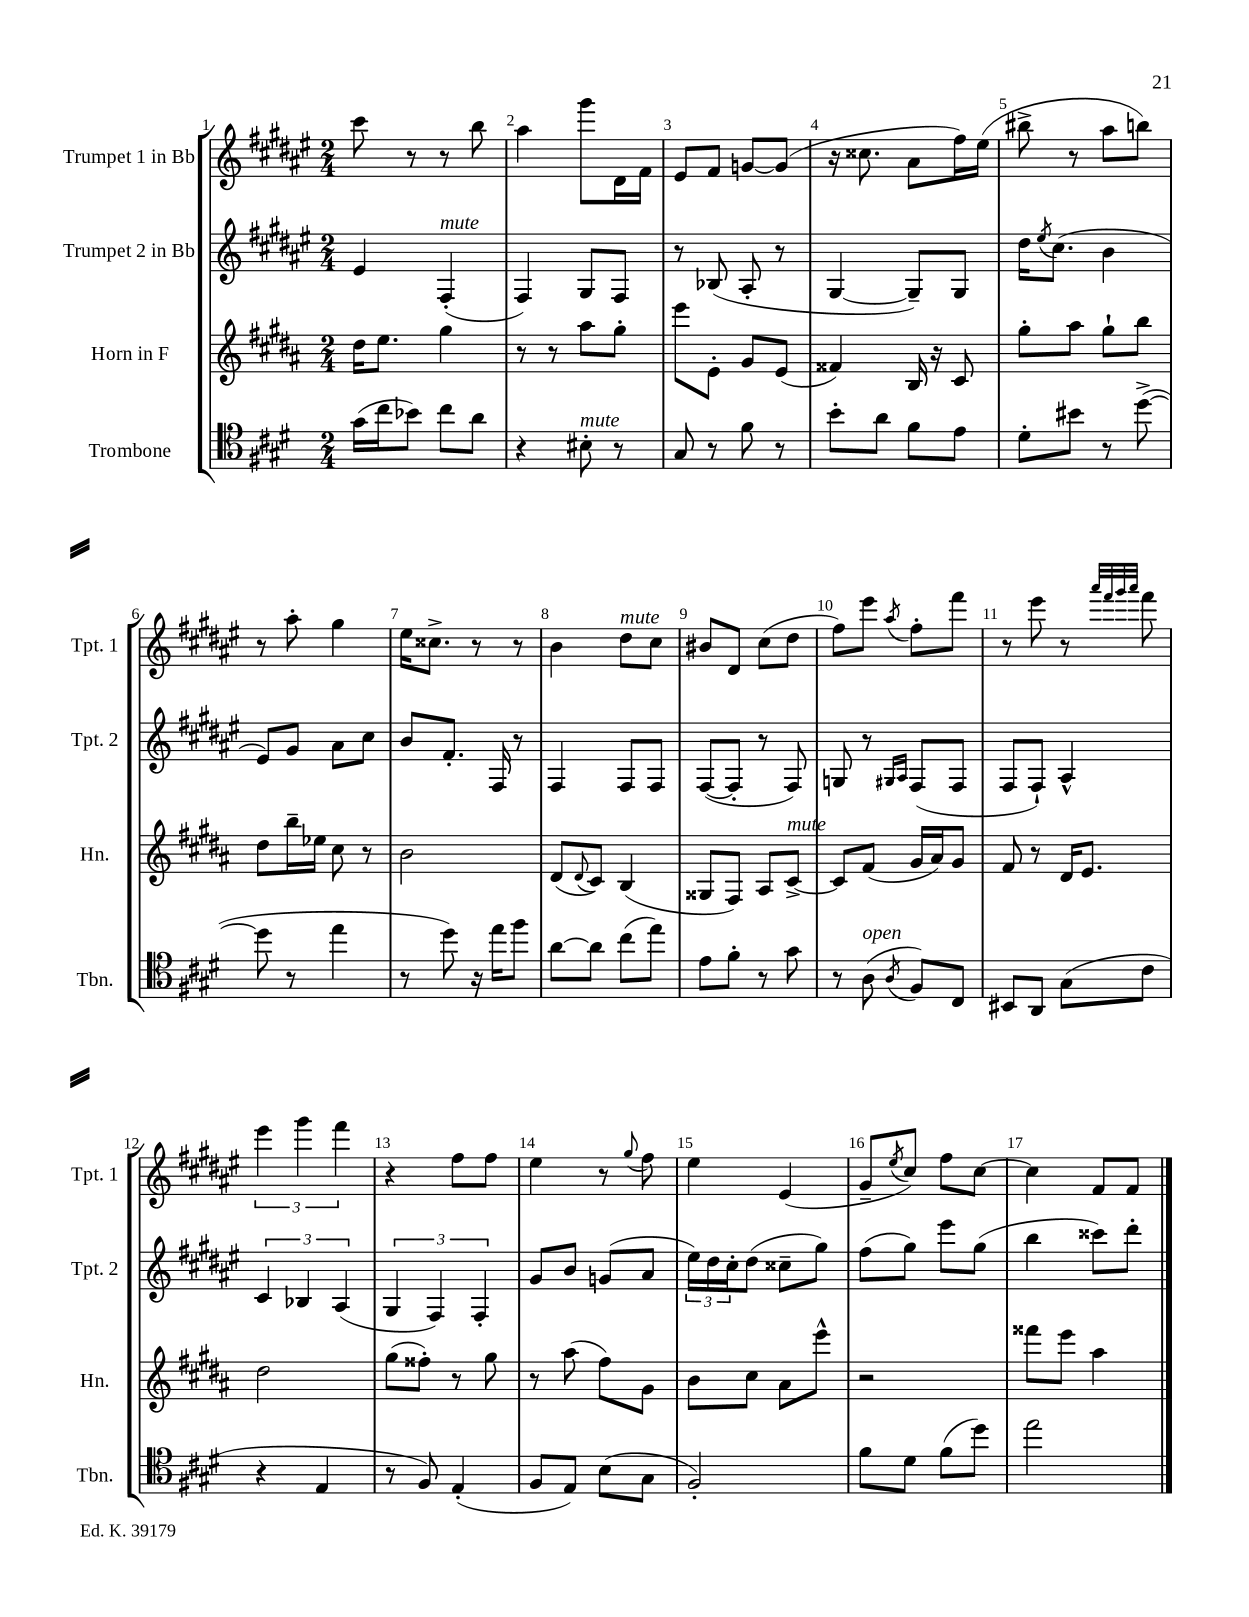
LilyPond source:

<<
\new StaffGroup <<
\new Staff = "s0" \with { instrumentName = "Trumpet 1 in Bb" shortInstrumentName = "Tpt. 1" } {
    \clef treble \key fis \major \numericTimeSignature \time 2/4
    cis'''8 r8 r8 b''8 |
    ais''4 gis'''8 dis'16 fis'16 |
    eis'8 fis'8 g'8~ g'8( |
    r16 cisis''8. ais'8 fis''16) eis''16( |
    bis''8-> r8 ais''8 b''8) |
    r8 ais''8-. gis''4 |
    eis''16 cisis''8.-> r8 r8 |
    b'4 dis''8^\markup { \italic "mute" } cis''8 |
    bis'8 dis'8 cis''8( dis''8 |
    fis''8) eis'''8 \acciaccatura { ais''8 } fis''8-. fis'''8 |
    r8 eis'''8 r8 \grace { ais'''32 fis'''32 gis'''32 ais'''32 } fis'''8 |
    \tuplet 3/2 { eis'''4 gis'''4 fis'''4 } |
    r4 fis''8 fis''8 |
    eis''4 r8 \appoggiatura { gis''8 } fis''8 |
    eis''4 eis'4( |
    gis'8-- \acciaccatura { eis''8 } cis''8) fis''8 cis''8~ |
    cis''4 fis'8 fis'8 \bar "|." |
}
\new Staff = "s1" \with { instrumentName = "Trumpet 2 in Bb" shortInstrumentName = "Tpt. 2" } {
    \clef treble \key fis \major \numericTimeSignature \time 2/4
    eis'4 fis4-.^\markup { \italic "mute" }( |
    fis4) gis8 fis8 |
    r8 bes8( ais8-. r8 |
    gis4~ gis8--) gis8 |
    dis''16 \acciaccatura { eis''8 } cis''8.( b'4 |
    eis'8) gis'8 ais'8 cis''8 |
    b'8 fis'8.-. fis16 r8 |
    fis4 fis8 fis8 |
    fis8~( fis8-. r8 fis8) |
    g8 r8 \grace { gis16 ais16 } fis8( fis8 |
    fis8 fis8-!) ais4-^ |
    \tuplet 3/2 { cis'4 bes4 ais4( } |
    \tuplet 3/2 { gis4 fis4) fis4-. } |
    gis'8 b'8 g'8( ais'8 |
    \tuplet 3/2 { eis''16) dis''16 cis''16-. } dis''8( cisis''8-- gis''8) |
    fis''8( gis''8) eis'''8 gis''8( |
    b''4 cisis'''8) dis'''8-. \bar "|." |
}
\new Staff = "s2" \with { instrumentName = "Horn in F" shortInstrumentName = "Hn." } {
    \clef treble \key b \major \numericTimeSignature \time 2/4
    dis''16 e''8. gis''4 |
    r8 r8 ais''8 gis''8-. |
    e'''8 e'8-. gis'8 e'8( |
    fisis'4) b16 r16 cis'8 |
    gis''8-. ais''8 gis''8-! b''8 |
    dis''8 b''16-- ees''16 cis''8 r8 |
    b'2 |
    dis'8( \appoggiatura { dis'8 } cis'8) b4( |
    gisis8 fis8) ais8 cis'8~->^\markup { \italic "mute" } |
    cis'8 fis'8( gis'16 ais'16) gis'8 |
    fis'8 r8 dis'16 e'8. |
    dis''2 |
    gis''8( fisis''8-.) r8 gis''8 |
    r8 ais''8( fis''8) gis'8 |
    b'8 cis''8 ais'8 e'''8-^ |
    r2 |
    fisis'''8 e'''8 ais''4 \bar "|." |
}
\new Staff = "s3" \with { instrumentName = "Trombone" shortInstrumentName = "Tbn." } {
    \clef tenor \key e \major \numericTimeSignature \time 2/4
    gis'16( cis''16 bes'8) cis''8 a'8 |
    r4 bis8-.^\markup { \italic "mute" } r8 |
    gis8 r8 fis'8 r8 |
    b'8-. a'8 fis'8 e'8 |
    dis'8-. bis'8 r8 dis''8~->( |
    dis''8 r8 e''4 |
    r8 dis''8) r16 e''16 fis''8 |
    a'8~ a'8 cis''8( e''8) |
    e'8 fis'8-. r8 gis'8 |
    r8 a8^\markup { \italic "open" }( \acciaccatura { a8 } fis8) cis8 |
    bis,8 a,8 gis8( cis'8 |
    r4 e4 |
    r8 fis8) e4-.( |
    fis8 e8) b8( gis8 |
    fis2-.) |
    fis'8 dis'8 fis'8( dis''8) |
    e''2 \bar "|." |
}
>>
>>
\layout { \context { \Score \override BarNumber.break-visibility = ##(#f #t #t) barNumberVisibility = #all-bar-numbers-visible } }
